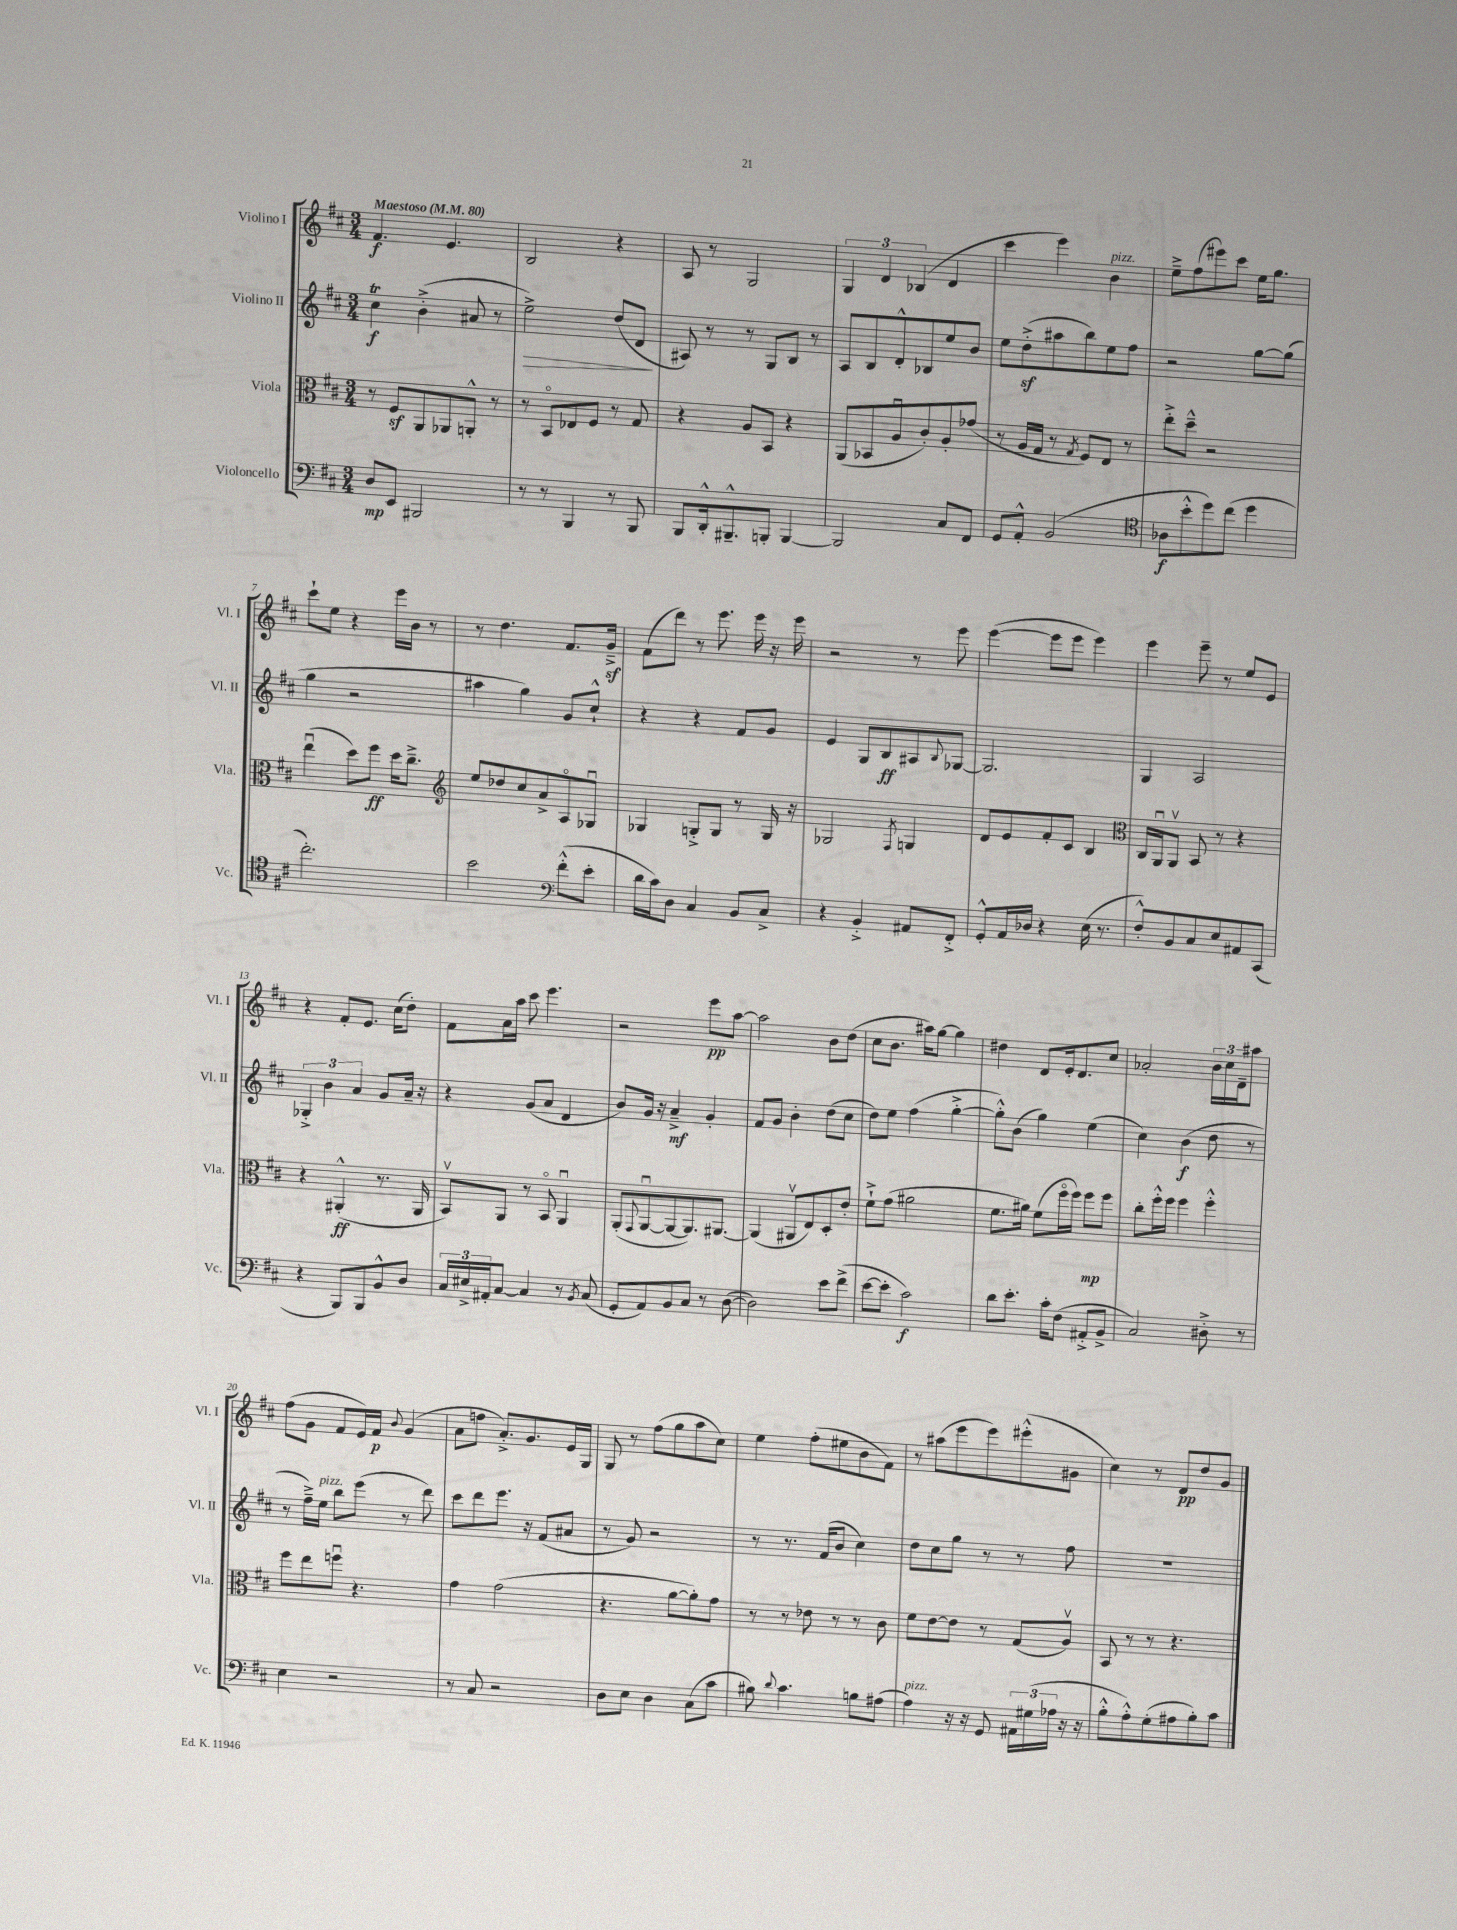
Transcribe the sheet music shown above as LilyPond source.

<<
\new StaffGroup <<
\new Staff = "s0" \with { instrumentName = "Violino I" shortInstrumentName = "Vl. I" } {
    \clef treble \key d \major \numericTimeSignature \time 3/4 \tempo "Maestoso" 4 = 80
    fis'4.\f e'4. |
    b2 r4 |
    a8 r8 g2 |
    \tuplet 3/2 { g4 d'4 bes4( } d'4 |
    cis'''4 e'''4) b'4^\markup { \italic "pizz." } |
    e''8---> fis''8( eis'''8) cis'''8 e''16 g''8. |
    cis'''8-! e''8 r4 e'''16 b'16 r8 |
    r8 d''4. fis'8. g'16--->\sf |
    fis'8( d'''8) r8 e'''8. e'''16 r16 e'''16 |
    r2 r8 e'''8 |
    e'''4~( e'''8 e'''8 e'''4) |
    e'''4 e'''8-- r8 e''8 e'8 |
    r4 fis'8-. e'8. cis''16( d''8-.) |
    fis'8 a'16 a''16 cis'''8 e'''4. |
    r2 e'''8\pp a''8~ |
    a''2 b'8 d''8( |
    cis''8 b'8. ais''16) g''8~ g''4 |
    dis''4 d'8 e'16-. d'8. cis''8 |
    aes'2-. \tuplet 3/2 { b'16 cis''16 d'16-- } ais''8 |
    fis''8( g'8 fis'8 e'16) fis'16\p \appoggiatura { b'8 } g'4( |
    a'8 f''8 a'8.-.->) g'8. e'16 g16 |
    g8 r8 fis''8( g''8 a''8 cis''8) |
    e''4 fis''8-.( eis''8 b'8 fis'8) |
    r8 ais''8( e'''8 e'''8) eis'''8-.-^( gis'8 |
    cis''4) r8 d'8\pp d''8 g'8 \bar "|." |
}
\new Staff = "s1" \with { instrumentName = "Violino II" shortInstrumentName = "Vl. II" } {
    \clef treble \key d \major \numericTimeSignature \time 3/4
    cis''4\trill\f b'4-.->( ais'8 r8 |
    e''2->\>) d''8( d'8\! |
    ais8) r8 r8 g8 b8 r8 |
    a8 b8 d'8-.-^ bes8 e''8 b'8 |
    e''8 d''8-.->\sf( ais''8 b''8) e''8 fis''8 |
    r2 g''8~ g''8( |
    g''4 r2 |
    ais''4 g''4) g'8 cis''8-!-^ |
    r4 r4 fis'8 g'8 |
    e'4 g8 b8\ff ais8 \appoggiatura { b8 } ges8~ |
    ges2. |
    g4 a2 |
    \tuplet 3/2 { ges4-.-> b'4 a'4 } g'8 a'16-- r16 |
    r4 g'8( a'8 d'4 |
    b'8) g'16 r16 a'4--->\mf g'4-. |
    fis'8 g'8 b'4-. d''8( cis''8 |
    d''8) e''8 fis''4( g''4~-.-> |
    g''8-.-^) b'8( g''4) e''4( |
    cis''4) b'4\f( d''8 r8 |
    r8 fis''16--->) e''16^\markup { \italic "pizz." } b''8 e'''8( r8 d'''8) |
    cis'''8 d'''8 e'''8. r16 fis'8( ais'8 |
    r8 g'8) r2 |
    r8 r8. fis'16( b'8 cis''4) |
    d''8 cis''8 g''8 r8 r8 fis''8 |
    R2. \bar "|." |
}
\new Staff = "s2" \with { instrumentName = "Viola" shortInstrumentName = "Vla." } {
    \clef alto \key d \major \numericTimeSignature \time 3/4
    r8 fis8\sf a,8 aes,8 a,8-.-^ r8 |
    r8 b,8\flageolet ees8 fis8 r8 g8 |
    r4 a8 b,8 r4 |
    a,8( bes,8 a8\downbow cis'8-.) a8-. ges'8( |
    r8 a16 g16 r8 \acciaccatura { g8 } fis8) e8 r8 |
    e''8-.-> d''8---^ r2 |
    e''4\downbow( d''8) fis''8\ff d''16 cis''8.---> |
    \clef treble e''8 des''8 cis''8 a'8-> a8\flageolet ges8\downbow |
    ges4 g8-.-> g8 r8 g16 r16 |
    ges2 \acciaccatura { fis8 } g4 |
    d'8 e'8 fis'8-. cis'8 b4 |
    \clef alto cis16 a,16\downbow a,8\upbow b,8 r8 r4 |
    r4 ais,4-.-^\ff( r8. ais,16 |
    b,8\upbow) a,8 r8 b,8\flageolet a,4\downbow |
    a,8-.( \appoggiatura { g,8 } a,8~\downbow a,8~ a,8.) ais,8.~ |
    ais,4( ais,8\upbow e8) d8-. e'8-. |
    fis'8-!-> g'8( ais'2 |
    fis'8. ais'16) fis'8( fis''16\flageolet fis''16) fis''8\mp fis''8 |
    cis''8-. fis''16-.-^ fis''16 fis''4 fis''4-.-^ |
    fis''8 e''8 f''8\downbow r4. |
    g'4 g'2( |
    r4. a'8~ a'8-.) g'8 |
    r8 r8 ees'8 r8 r8 cis'8 |
    fis'8 e'8~ e'8 r8 g8( a8\upbow) |
    b,8 r8 r8 r4. \bar "|." |
}
\new Staff = "s3" \with { instrumentName = "Violoncello" shortInstrumentName = "Vc." } {
    \clef bass \key d \major \numericTimeSignature \time 3/4
    d8\mp e,8 bis,,2 |
    r8 r8 b,,4 r8 b,,8 |
    b,,8 d,16-.-^ bis,,8.---^ b,,8-. b,,4~ |
    b,,2 cis8 fis,8 |
    g,8 a,8-.-^ b,2( |
    \clef tenor aes8\f b'8-.-^ d''8) cis''8( d''4 |
    cis''2.-.) |
    b'2 \clef bass fis'8-.-^( e'8-. |
    d'16 cis'16) d8 cis4 b,8 cis8-> |
    r4 b,4-.-> ais,8 fis,8-.-> |
    g,8-.-^ a,16 des16 r4 e16( r8. |
    fis8-.-^) b,8 cis8 e8 ais,8 cis,8( |
    r4 b,,8) b,,8 b,8-^ d8 |
    \tuplet 3/2 { cis16 eis16-> ais,16-. } cis8~ cis4 r8 \acciaccatura { b,8 } cis8( |
    g,8-. a,8) b,8 cis8 r8 d8~( |
    d2) e'8 fis'8->( |
    e'8~ e'8-. cis'2\f) |
    d'8 e'8.-. cis'16-. fis8( ais,8-.-> b,8-> |
    cis2) dis8-.-> r8 |
    e4 r2 |
    r8 cis8 r2 |
    d8 e8 d4 cis8( cis'8 |
    bis8) \appoggiatura { d'8 } cis'4. b8 ais8( |
    a4^\markup { \italic "pizz." }) r16 r16 g,8 \tuplet 3/2 { ais,16 gis16( aes16 } r16 r16 |
    b8-.-^ a8-.-^) g8-.( ais8 b8-.) cis'8 \bar "|." |
}
>>
>>
